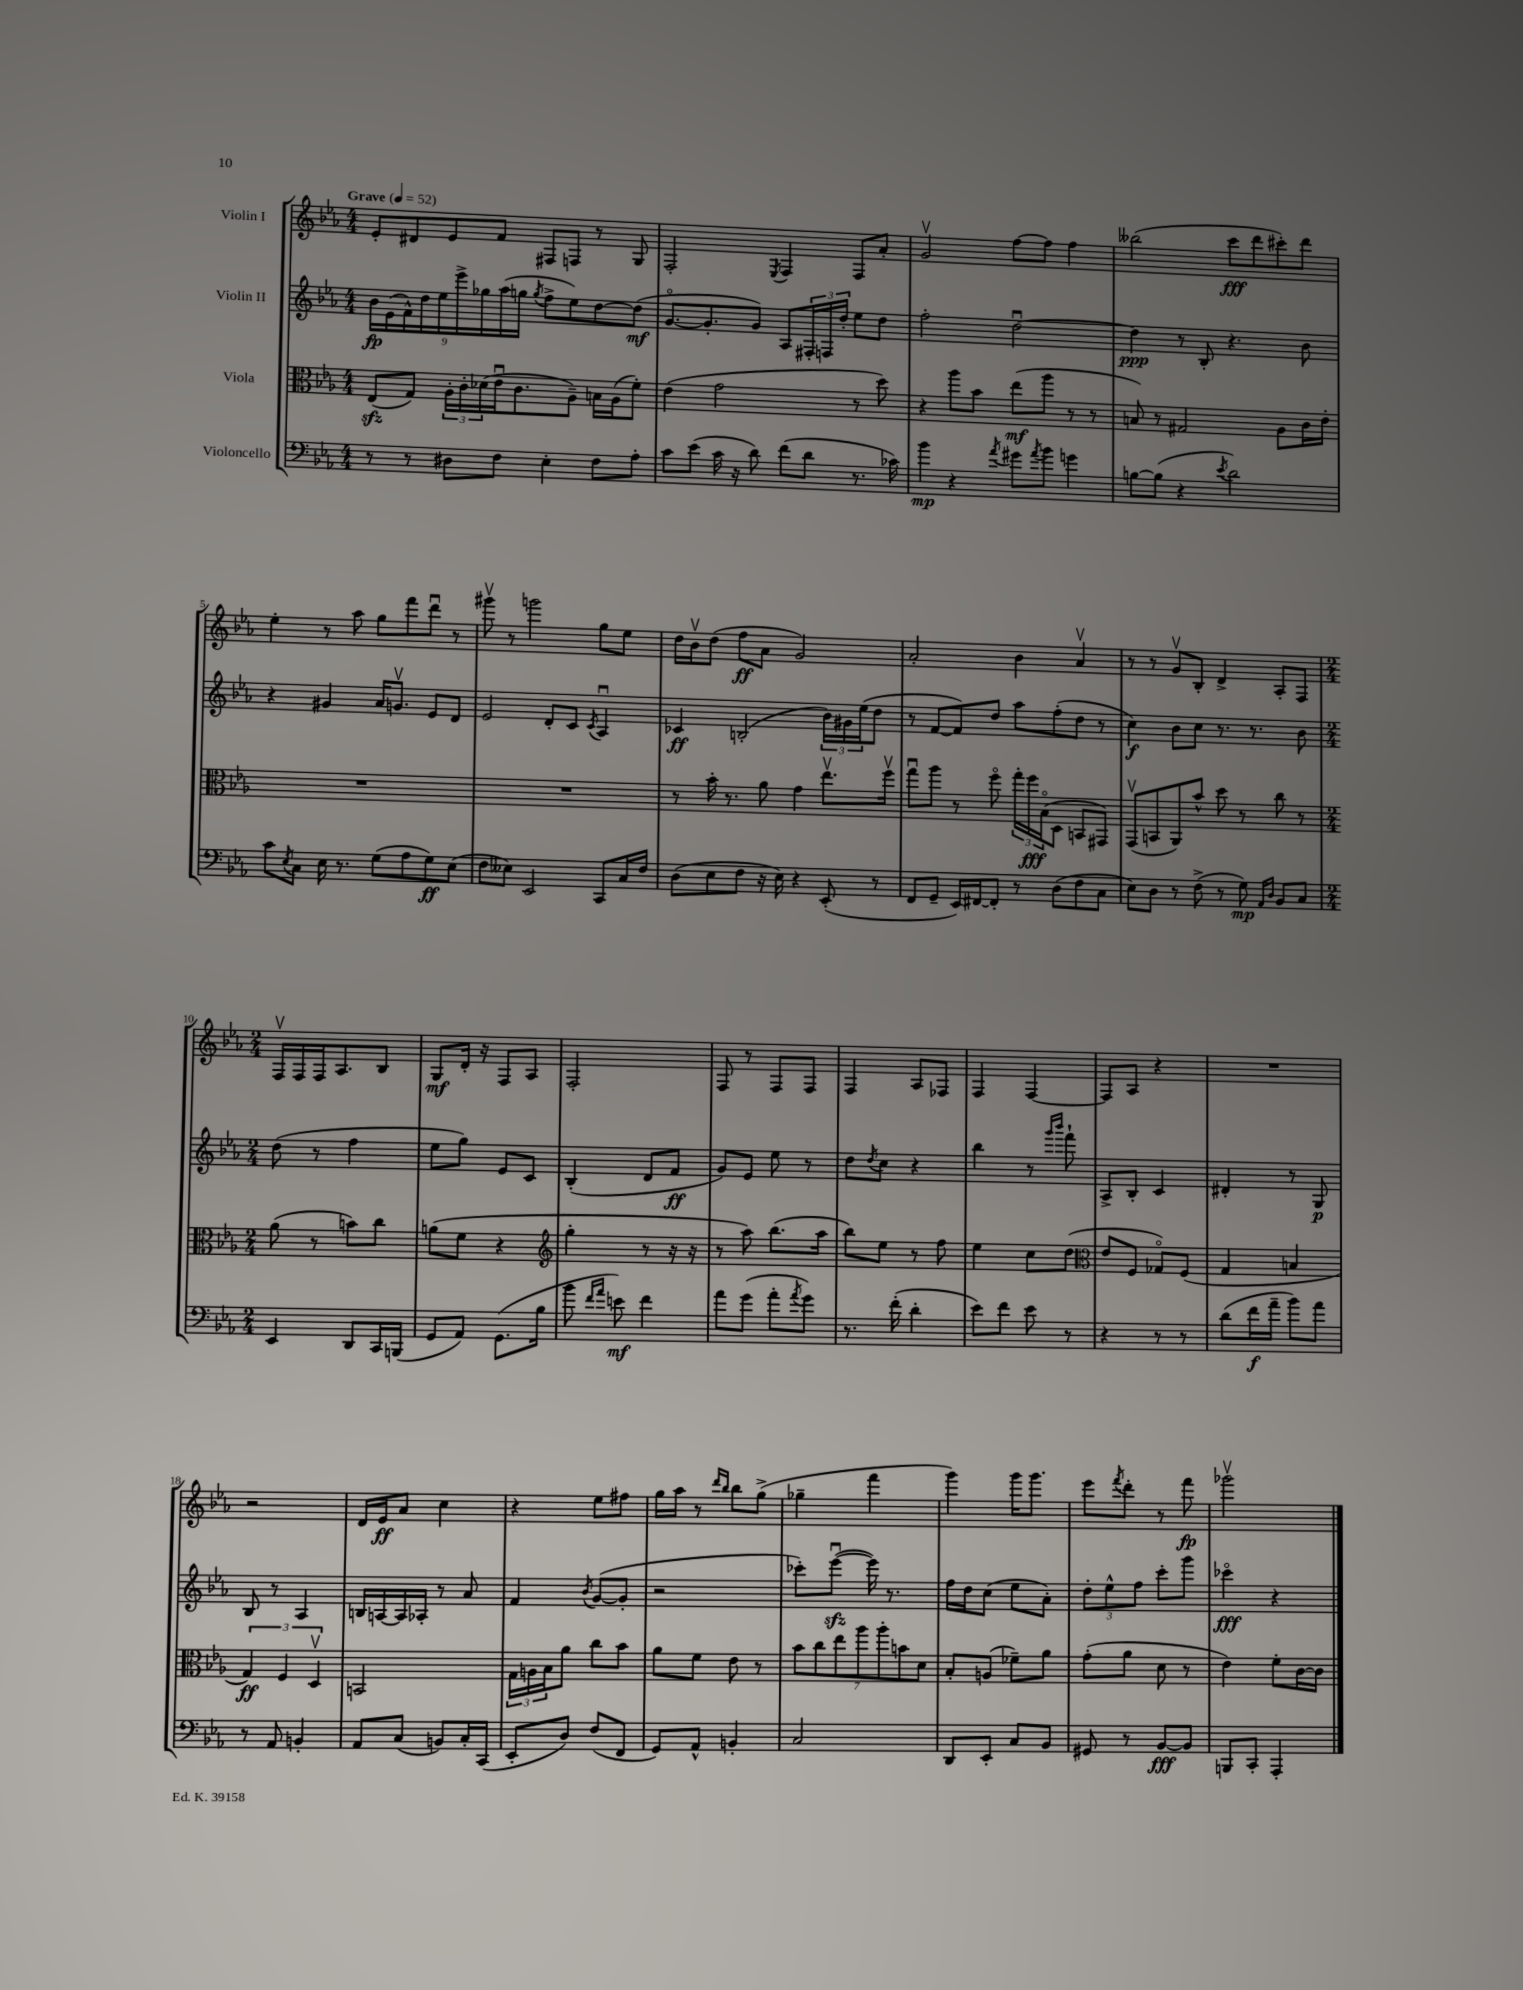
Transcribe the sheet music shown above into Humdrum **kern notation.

**kern	**kern	**kern	**kern
*staff4	*staff3	*staff2	*staff1
*clefF4	*clefC3	*clefG2	*clefG2
*k[b-e-a-]	*k[b-e-a-]	*k[b-e-a-]	*k[b-e-a-]
*M4/4	*M4/4	*M4/4	*M4/4
*MM52	*MM52	*MM52	*MM52
8r	(8E-	18b-	8e-'
.	.	(18e-	.
.	.	18f^^)	.
8r	8G)	.	8d#
.	.	18dd	.
.	.	18ee-	.
8D#	24A-'	.	8e-
.	.	18eee-^	.
.	24c'	.	.
.	(24d-	18gg-	.
8F	16e-u	.	8f
.	.	(18aa-	.
.	8.c	.	.
.	.	18gg	.
.	.	8qgg	.
4E-'	.	8ff^	8F#
.	8A-~)	8ee-)	8F
8F	16B	[8dd	8r
.	(16A-	.	.
8A-'	8f')	(8dd]	8G
=	=	=	=
8c	(4e-	[8.go	2F'
(8e-	.	.	.
.	.	8.g']	.
16c	2g	.	.
16r	.	.	.
8d)	.	8g)	.
.	.	.	8qE-
(8f	.	8A-	4F
8d	.	24F#'	.
.	.	24F	.
.	.	24dd'	.
8.r	8r	8ee-	8F
.	8dd)	8dd	8a-'
16c-)	.	.	.
=	=	=	=
4b-	4r	2ff'	2gv
4r	8aa-	.	.
.	8b-	.	.
8qa-	.	.	.
8g#	(8ee-	[2ddu	[8ff
8qa-	.	.	.
8b-	8aa-	.	8ff]
4g	8r	.	4ff
.	8r	.	.
=	=	=	=
[8B	8B)	4dd]	(2bb--
(8B]	8r	.	.
4r	2G#	8r	.
.	.	8B-'	.
8qe-	.	.	.
2d)	.	4.r	8ccc
.	.	.	8ddd
.	8A-	.	8ccc#')
.	16c	8b-	8ddd
.	16e-'	.	.
=	=	=	=
8c	1r	4r	4ee-'
8qE-	.	.	.
8C	.	.	.
16E-	.	4g#	8r
8.r	.	.	.
.	.	.	8aa-
(8G	.	16a-	8gg
.	.	8.gv	.
8A-	.	.	8fff
8G)	.	8e-	8dddu
(8E-	.	8d	8r
=	=	=	=
8F	1r	2e-	8ggg#v
8E--)	.	.	8r
2EE-	.	.	2ggg
.	.	8d'	.
.	.	8c	.
.	.	8qc	.
8CC	.	4A-u	8gg
16C	.	.	8ee-
16F	.	.	.
=	=	=	=
(8D	8r	4c-	16dd
.	.	.	16b-v
8E-	16b-'	.	(8dd
.	8.r	.	.
8F	.	(2B'	8ff
16r	8a-	.	8a-
16E-)	.	.	.
4r	4g	.	2g)
(8EE-'	8.ee-v	24b-)	.
.	.	24g#	.
.	.	(24ee-	.
8r	.	8dd	.
.	16ffv	.	.
=	=	=	=
8FF	8ggu	8r	2a-'
8GG~	8aa-	[8f	.
16EE-)	8r	8f])	.
[16FF#	.	.	.
8FF#']	8ffo	8dd	.
8r	24gg'	8aa-	4b-
.	24ff	.	.
.	(24B-o	.	.
(8D	8D	(8ff'	.
8F	8BB	8dd	4a-v
8C	8GG#)	8r	.
=	=	=	=
8E-)	(8GGv	4cc)	8r
8D	8BB	.	8r
8r	8AA-)	8b-	8gv
(8F^	8b-^^	8cc	8B-'
8r	8dd	8.r	4d^
8G)	8r	.	.
.	.	8.r	.
16qqAA-	.	.	.
16qqD	.	.	.
8BB-	8cc	.	8A-'
8C	8r	8b-	8F
=	=	=	=
*M2/4	*M2/4	*M2/4	*M2/4
4EE-	(8a-	(8dd	16Fv
.	.	.	16F
.	8r	8r	16F
.	.	.	8.A-
8DD	8b)	4ff	.
16CC	8cc	.	8B-
(16BBB	.	.	.
=	=	=	=
8GG	(8a	8ee-	8G
8AA-)	8f	8gg)	16d'
.	.	.	16r
(8.GG	4r	8e-	8F
.	.	8c	8A-
16B-	.	.	.
=	=	=	=
*	*clefG2	*	*
8b-	4gg'	(4B-'	2F'
16qqf	.	.	.
16qqa-	.	.	.
8e)	.	.	.
4f	8r	8d	.
.	16r	8f	.
.	16r	.	.
=	=	=	=
8a-	8r	8g)	8F
(8g	8aa-)	8e-	8r
8a-'	(8.bb-	8ee-	8F
8qa-	.	.	.
8g)	.	8r	8F
.	16aa-	.	.
=	=	=	=
8.r	8bb-)	8dd	4F
.	.	8qdd	.
.	8ee-	8cc	.
(16f'	.	.	.
4d'	8r	4r	8A-
.	8ff	.	8F-
=	=	=	=
8e-)	4ee-	4bb-	4F
8f	.	.	.
8e-	8cc	8r	[4F
.	.	16qqggg	.
.	.	16qqbbb-	.
8r	(8dd	8fff`	.
=	=	=	=
*	*clefC3	*	*
4r	8e-	8A-^	8F]
.	8F	8B-'	8A-
8r	8G-o)	4c	4r
8r	(8F	.	.
=	=	=	=
(8d	4G	4d#'	2r
16f	.	.	.
16a-~	.	.	.
8b-)	4B	8r	.
8a-	.	8G	.
=	=	=	=
8r	6G)	8B-	2r
8AA-	.	8r	.
.	6F	.	.
4BB'	.	4A-	.
.	6Dv	.	.
=	=	=	=
8AA-	2BB	16B	16d
.	.	[16A	16e-
(8C	.	16A]	8a-
.	.	16A-'	.
8BB)	.	8r	4cc
16C'	.	8a-	.
(16CC	.	.	.
=	=	=	=
8EE-'	24G	4f	4r
.	24A	.	.
.	24B-	.	.
8D)	8a-	.	.
.	.	8qb-	.
(8F	8cc	([8g	8ee-
8FF	8b-	8g']	8ff#
=	=	=	=
8GG)	8a-	2r	16gg
.	.	.	16aa-
8AA-^^	8f	.	8r
.	.	.	16qqddd
.	.	.	16qqbb-
4BB'	8e-	.	8bb-
.	8r	.	(8gg^
=	=	=	=
2C	14b-	8ccc-')	4gg-~
.	14cc	.	.
.	.	([8eee-u	.
.	14ee-	.	.
.	14aa-	.	.
.	.	16eee-])	4fff
.	14aa-'	.	.
.	.	8.r	.
.	14b	.	.
.	14d	.	.
=	=	=	=
8DD	8B-'	16ff	4ggg)
.	.	16dd	.
8EE-'	(8A	(8cc	.
8C	8f-~)	8ee-	16ggg
.	.	.	8.ggg
8BB-	8a-	8a-')	.
=	=	=	=
8GG#	(8g'	12dd'	8eee-
.	.	12ee-^^	.
.	.	.	8qfff
8r	8a-	.	8ddd'
.	.	12ff	.
[8BB-	8d	8ccc'	8r
8BB-]	8r	8ggg	8fff
=	=	=	=
8BBB	4e-)	4ccc-o	2ggg-v
8CC'	.	.	.
4AAA-'	8f'	4r	.
.	[16c	.	.
.	16c]	.	.
==	==	==	==
*-	*-	*-	*-
